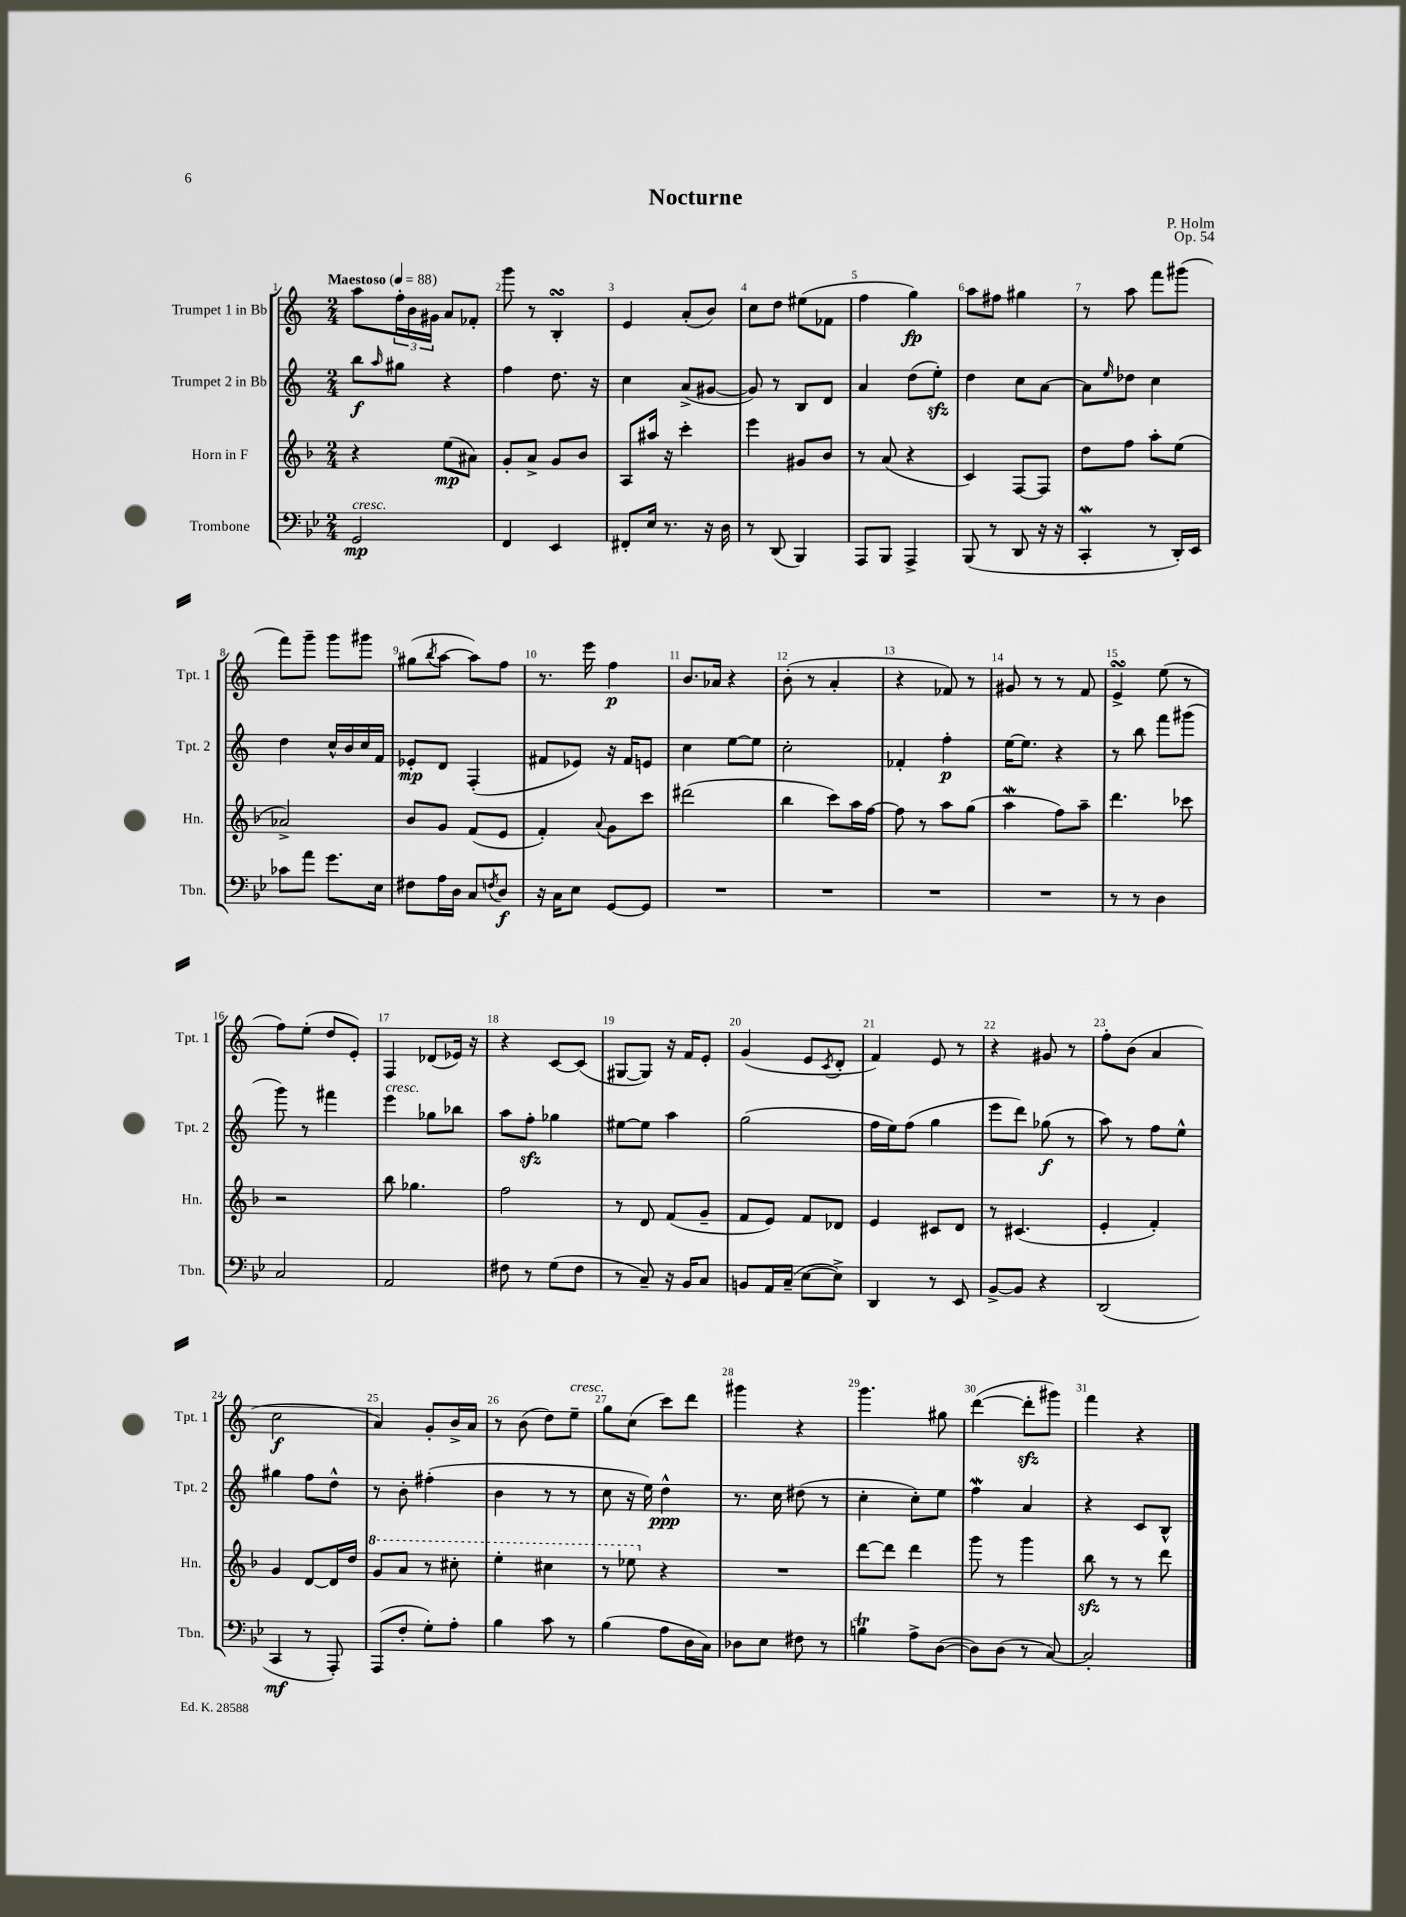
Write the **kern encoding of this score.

**kern	**dynam	**kern	**dynam	**kern	**dynam	**kern	**dynam
*part4	*part4	*part3	*part3	*part2	*part2	*part1	*part1
*staff4	*staff4	*staff3	*staff3	*staff2	*staff2	*staff1	*staff1
*I"Trombone	*	*I"Horn in F	*	*I"Trumpet 2 in Bb	*	*I"Trumpet 1 in Bb	*
*I'Tbn.	*	*I'Hn.	*	*I'Tpt. 2	*	*I'Tpt. 1	*
*clefF4	*	*clefG2	*	*clefG2	*	*clefG2	*
*k[b-e-]	*	*k[b-]	*	*k[]	*	*k[]	*
*M2/4	*	*M2/4	*	*M2/4	*	*M2/4	*
*MM88	*	*MM88	*	*MM88	*	*MM88	*
=1	=1	=1	=1	=1	=1	=1	=1
!	!	!	!	!	!	!LO:TX:a:B:t=Maestoso	!
!LO:TX:a:i:t=cresc.	!	!	!	!	!	!	!
2GG/	mp	4r	.	8bb\L	f	8aa\L	.
.	.	.	.	16qqaa/	.	.	.
.	.	.	.	8gg#X\J	.	24ff'\L	.
.	.	.	.	.	.	24b\	.
.	.	.	.	.	.	24g#X\JJ	.
.	.	(8ee\L	mp	4r	.	8a/L	.
.	.	8a#X\J)	.	.	.	8f-X'/J	.
=2	=2	=2	=2	=2	=2	=2	=2
4FF/	.	8g'/L	.	4ff\	.	8ggg\	.
.	.	8a^/J	.	.	.	8r	.
4EE-/	.	8g/L	.	8.dd\	.	4BsSsS'/	.
.	.	8b-/J	.	.	.	.	.
.	.	.	.	16r	.	.	.
=3	=3	=3	=3	=3	=3	=3	=3
8FF#X'/L	.	8A/L	.	4cc\	.	4e/	.
16E-/Jk	.	16aa#X/Jk	.	.	.	.	.
8.r	.	16r	.	.	.	.	.
.	.	4ccc'\	.	(8a^/L	.	(8a'/L	.
16r	.	.	.	[8g#X/J	.	8b/J)	.
16D\	.	.	.	.	.	.	.
=4	=4	=4	=4	=4	=4	=4	=4
8r	.	4eee\	.	8g#/])	.	8cc\L	.
(8DD/	.	.	.	8r	.	8dd\J	.
4BBB-/)	.	8g#X/L	.	8B/L	.	(8ee#X\L	.
.	.	8b-/J	.	8d/J	.	8f-X\J	.
=5	=5	=5	=5	=5	=5	=5	=5
8AAA/L	.	8r	.	4a/	.	4ff\	.
8BBB-/J	.	(8a/	.	.	.	.	.
4AAA^/	.	4r	.	(8dd\L	.	4gg\)	fp
.	.	.	.	8eezz'\J)	.	.	.
=6	=6	=6	=6	=6	=6	=6	=6
(8BBB-/	.	4c/)	.	4dd\	.	8aa\L	.
8r	.	.	.	.	.	8ff#X\J	.
8DD/	.	[8F/L	.	8cc\L	.	4gg#X\	.
16r	.	8F/J]	.	[8a\J	.	.	.
16r	.	.	.	.	.	.	.
=7	=7	=7	=7	=7	=7	=7	=7
4CCW'/	.	8dd\L	.	8a\L]	.	8r	.
.	.	.	.	16qqee/	.	.	.
.	.	8ff\J	.	8dd-X\J	.	8aa\	.
8r	.	8aa'\L	.	4cc\	.	8fff\L	.
16DD'/LL)	.	(8ee\J	.	.	.	(8ggg#X\J	.
16EE-/JJ	.	.	.	.	.	.	.
!!LO:LB:g=z
=8	=8	=8	=8	=8	=8	=8	=8
8c-X\L	.	2a-X^/)	.	4dd\	.	8fff\L)	.
8a\J	.	.	.	.	.	8ggg~\J	.
8.g\L	.	.	.	16cc^^/LL	.	8ggg\L	.
.	.	.	.	16b/	.	.	.
.	.	.	.	16cc/	.	8ggg#X\J	.
16E-\Jk	.	.	.	16f/JJ	.	.	.
=9	=9	=9	=9	=9	=9	=9	=9
8F#X\L	.	8b-/L	.	8e-X'/L	mp	(8gg#X\L	.
.	.	.	.	.	.	8qbb/	.
16A\L	.	8g/J	.	8d/J	.	[8aa\J	.
16D\JJ	.	.	.	.	.	.	.
8C/L	.	(8f/L	.	(4F'/	.	8aa\L])	.
8qFn/	.	.	.	.	.	.	.
8D/J	f	8e/J	.	.	.	8ff\J	.
=10	=10	=10	=10	=10	=10	=10	=10
16r	.	4f'/)	.	8f#X/L	.	8.r	.
16C\KL	.	.	.	.	.	.	.
8E-\J	.	.	.	8e-X/J)	.	.	.
.	.	.	.	.	.	16eee\	.
.	.	8qqa/	.	.	.	.	.
[8GG/L	.	8g\L	.	16r	.	4ff\	p
.	.	.	.	16f#/KL	.	.	.
8GG/J]	.	8ccc\J	.	8en/J	.	.	.
=11	=11	=11	=11	=11	=11	=11	=11
2r	.	(2ddd#X\	.	4cc\	.	8.b/L	.
.	.	.	.	.	.	16a-X/Jk	.
.	.	.	.	[8ee\L	.	4r	.
.	.	.	.	8ee\J]	.	.	.
=12	=12	=12	=12	=12	=12	=12	=12
2r	.	4bb-\	.	2cc'\	.	(8b'\	.
.	.	.	.	.	.	8r	.
.	.	8ccc\L)	.	.	.	4a'/	.
.	.	16aa\L	.	.	.	.	.
.	.	[16ff\JJ	.	.	.	.	.
=13	=13	=13	=13	=13	=13	=13	=13
2r	.	8ff\]	.	4f-X'/	.	4r	.
.	.	8r	.	.	.	.	.
.	.	8aa\L	.	4ff'\	p	8f-X/)	.
.	.	(8gg\J	.	.	.	8r	.
=14	=14	=14	=14	=14	=14	=14	=14
2r	.	4aaW\	.	[16ee\KL	.	8g#X/	.
.	.	.	.	8.ee\J]	.	.	.
.	.	.	.	.	.	8r	.
.	.	8ff\L)	.	4r	.	8r	.
.	.	8aa~\J	.	.	.	8f/	.
=15	=15	=15	=15	=15	=15	=15	=15
8r	.	4.ddd\	.	8r	.	4esSsS^/	.
8r	.	.	.	8bb\	.	.	.
4D\	.	.	.	8fff\L	.	(8ee\	.
.	.	8ccc-X\	.	(8ggg#X\J	.	8r	.
!!LO:LB:g=z
=16	=16	=16	=16	=16	=16	=16	=16
2C/	.	2r	.	8ggg\)	.	8ff\L)	.
.	.	.	.	8r	.	(8ee'\J	.
.	.	.	.	4fff#X\	.	8dd/L	.
.	.	.	.	.	.	8e'/J)	.
=17	=17	=17	=17	=17	=17	=17	=17
!	!	!	!	!LO:TX:a:i:t=cresc.	!	!	!
2AA/	.	8bb-\	.	4eee\	.	4F/	.
.	.	4.gg-X\	.	.	.	.	.
.	.	.	.	8gg-X\L	.	(8d-X/L	.
.	.	.	.	8bb-X\J	.	16e-X/Jk)	.
.	.	.	.	.	.	16r	.
=18	=18	=18	=18	=18	=18	=18	=18
8F#X\	.	2ff\	.	8aa\L	.	4r	.
8r	.	.	.	8ffzz'\J	.	.	.
(8G\L	.	.	.	4gg-X\	.	[8c/L	.
8F#\J	.	.	.	.	.	(8c/J]	.
=19	=19	=19	=19	=19	=19	=19	=19
8r	.	8r	.	[8ee#X\L	.	[8G#X/L	.
8C~/)	.	8d/	.	8ee#\J]	.	8G#/J])	.
16r	.	(8f/L	.	4aa\	.	16r	.
16BB-/KL	.	.	.	.	.	16f/KL	.
8C/J	.	8g~/J	.	.	.	8e'/J	.
=20	=20	=20	=20	=20	=20	=20	=20
8BBn/L	.	8f/L	.	(2gg\	.	(4g/	.
16AA/L	.	8e/J)	.	.	.	.	.
(16C~/JJ	.	.	.	.	.	.	.
[8E-\L	.	8f/L	.	.	.	8e/L	.
.	.	.	.	.	.	8qc/	.
8E-^\J])	.	8d-X/J	.	.	.	8d'/J	.
=21	=21	=21	=21	=21	=21	=21	=21
4DD/	.	4e/	.	16ff\LL	.	4f/)	.
.	.	.	.	16ee\J)	.	.	.
.	.	.	.	(8ff\J	.	.	.
8r	.	8c#X/L	.	4gg\	.	8e/	.
8EE-/	.	8d/J	.	.	.	8r	.
=22	=22	=22	=22	=22	=22	=22	=22
[8BB-^/L	.	8r	.	8eee\L	.	4r	.
8BB-/J]	.	(4.c#X/	.	8ddd\J)	.	.	.
4r	.	.	.	(8gg-X\	f	8g#X/	.
.	.	.	.	8r	.	8r	.
=23	=23	=23	=23	=23	=23	=23	=23
(2DD/	.	4e'/	.	8aa\)	.	8ff'\L	.
.	.	.	.	8r	.	(8b\J	.
.	.	4f'/)	.	8ff\L	.	4a/	.
.	.	.	.	8ee^^\J	.	.	.
!!LO:LB:g=z
=24	=24	=24	=24	=24	=24	=24	=24
4CC/	mf	4g/	.	4gg#X\	.	2cc\	f
8r	.	[8d/L	.	8ff\L	.	.	.
8AAA'/)	.	16d/L]	.	8dd^^\J	.	.	.
.	.	16dd/JJ	.	.	.	.	.
=25	=25	=25	=25	=25	=25	=25	=25
*	*	*8va	*	*	*	*	*
(8AAA/L	.	8gg/L	.	8r	.	4a/)	.
8F'/J	.	8aa/J	.	8b'\	.	.	.
8G'\L)	.	8r	.	(4ff#X'\	.	8g'/L	.
8A'\J	.	8ccc#X'\	.	.	.	16b^/L	.
.	.	.	.	.	.	16a/JJ	.
=26	=26	=26	=26	=26	=26	=26	=26
4B-\	.	4eee'\	.	4b\	.	8r	.
.	.	.	.	.	.	(8b\	.
8c\	.	4ccc#X\	.	8r	.	8dd\L)	.
!	!	!	!	!	!	!LO:TX:a:i:t=cresc.	!
8r	.	.	.	8r	.	8ee~\J	.
=27	=27	=27	=27	=27	=27	=27	=27
(4B-\	.	8r	.	8cc\	.	8gg\L	.
.	.	8eee-X\	.	16r	.	(8cc\J	.
.	.	.	.	16ee\)	.	.	.
*	*	*X8va	*	*	*	*	*
8A\L	.	4r	.	4dd^^\	ppp	8ccc\L)	.
16D\L	.	.	.	.	.	8ddd\J	.
16C\JJ)	.	.	.	.	.	.	.
=28	=28	=28	=28	=28	=28	=28	=28
8D-X\L	.	2r	.	8.r	.	4ggg#X\	.
8E-\J	.	.	.	.	.	.	.
.	.	.	.	16cc\	.	.	.
8F#X\	.	.	.	(8dd#X\	.	4r	.
8r	.	.	.	8r	.	.	.
=29	=29	=29	=29	=29	=29	=29	=29
4Bnt\	.	[8ddd\L	.	4cc'\	.	4.ggg\	.
.	.	8ddd\J]	.	.	.	.	.
8A^\L	.	4ddd\	.	8cc'\L)	.	.	.
([8D\J	.	.	.	8ee\J	.	8gg#X\	.
=30	=30	=30	=30	=30	=30	=30	=30
8D\L])	.	8ggg\	.	4ffw\	.	([4ddd\	.
(8D\J	.	8r	.	.	.	.	.
8r	.	4ggg\	.	4a/	.	8dddzz'\L]	.
[8C/)	.	.	.	.	.	8ggg#X\J)	.
=31	=31	=31	=31	=31	=31	=31	=31
2C'/]	.	8bb-zz\	.	4r	.	4fff\	.
.	.	8r	.	.	.	.	.
.	.	8r	.	8c/L	.	4r	.
.	.	8ddd\	.	8B^^/J	.	.	.
==	==	==	==	==	==	==	==
*-	*-	*-	*-	*-	*-	*-	*-
